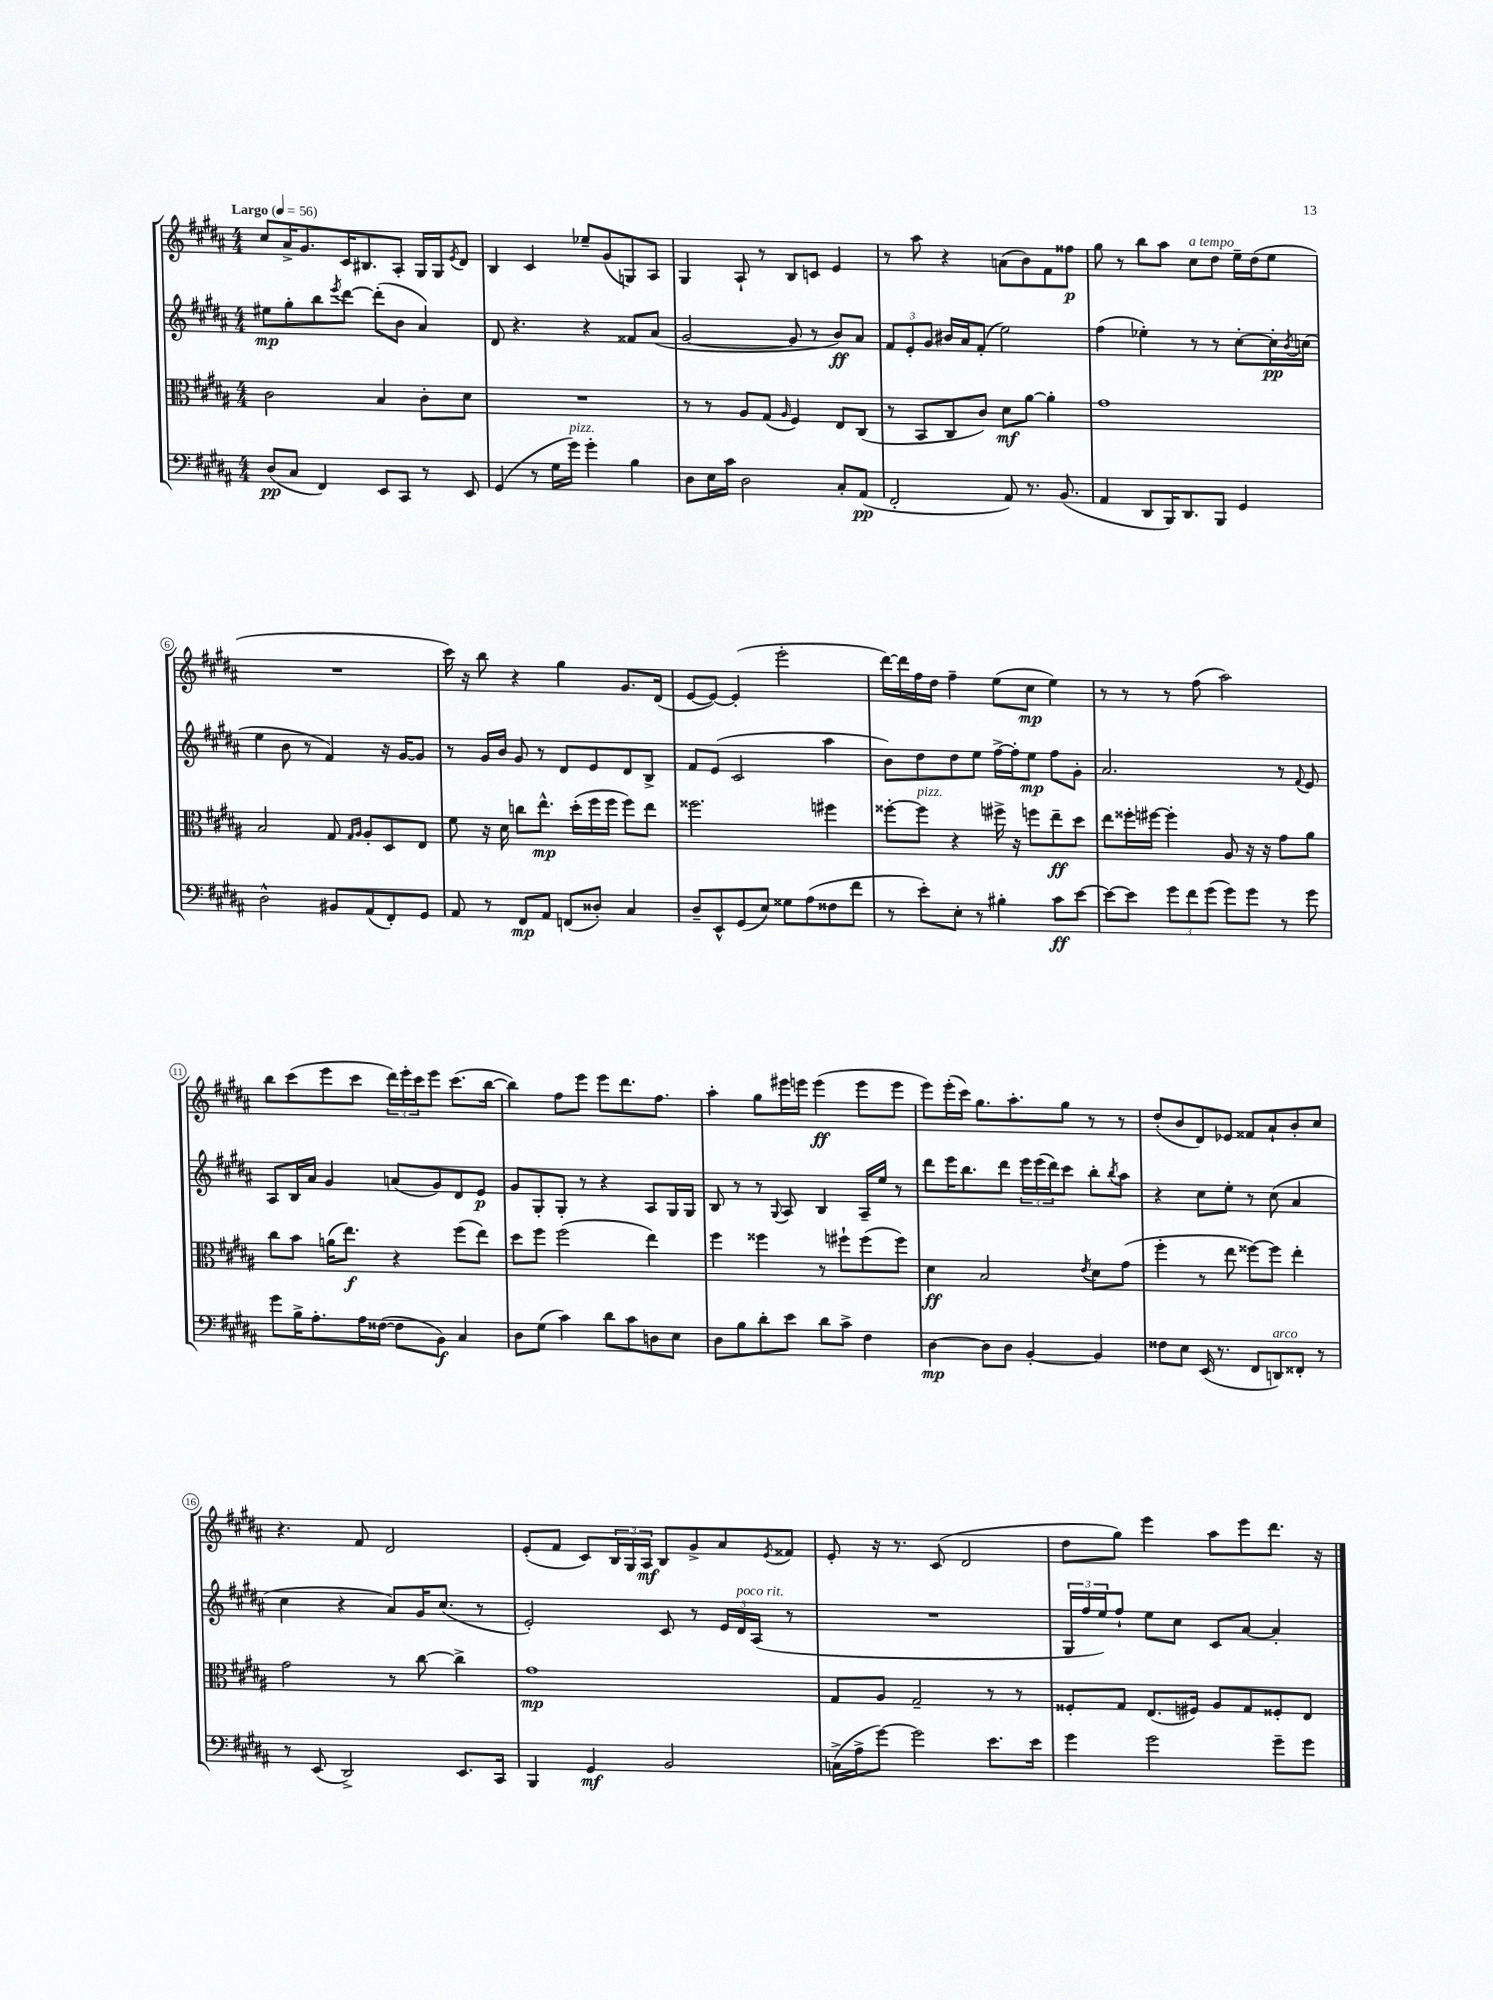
<<
\new StaffGroup <<
\new Staff = "s0" {
    \clef treble \key b \major \numericTimeSignature \time 4/4 \tempo "Largo" 4 = 56
    cis''8 ais'16-> gis'8. cis'16 bis8. ais8-. gis16 gis16 \acciaccatura { e'8 } dis'8 |
    b4 cis'4 ees''8-- gis'8( g8) ais8 |
    gis4 ais8-! r8 b8 c'8 e'4 |
    r8 ais''8 r4 a'8( b'8) fis'8 fisis''8\p |
    gis''8 r8 b''8 ais''8 cis''8^\markup { \italic "a tempo" } dis''8 e''16-- dis''16( e''8 |
    R1 |
    cis'''16) r16 b''8 r4 gis''4 gis'8. dis'16( |
    e'8~ e'8~) e'4-.( e'''2-. |
    dis'''16~) dis'''16 fis''16 dis''16 fis''4-- e''8( cis''8\mp e''4) |
    r8 r8 r8 fis''8( ais''2) |
    b''8 cis'''8( e'''8 cis'''8 \tuplet 3/2 { dis'''16) e'''16-. cis'''16 } e'''8 cis'''8.( b''16~ |
    b''4) fis''8 e'''8 e'''8 dis'''8. fis''8. |
    ais''4-. gis''8 eis'''16 e'''16 e'''4\ff( e'''8 e'''8 |
    e'''8) e'''16-.( cis'''16) gis''8. ais''8.-. gis''8 r8 r8 |
    dis''8-.( b'8 dis'8) ees'8 fisis'8 ais'8-! b'8-. cis''8 |
    r4. fis'8 dis'2 |
    e'8-.( fis'8 cis'8) \tuplet 3/2 { b16 gis16 ais16\mf } b8 gis'8-> ais'8 \acciaccatura { e'8 } fisis'8 |
    e'8-. r16 r8. cis'8( dis'2 |
    dis''8 gis''8) e'''4 ais''8 e'''8 dis'''8. r16 \bar "|." |
}
\new Staff = "s1" {
    \clef treble \key b \major \numericTimeSignature \time 4/4
    eis''8\mp gis''8-. b''8 \acciaccatura { e'''8 } dis'''8~ dis'''8-.( b'8 ais'4) |
    dis'8 r4. r4 fisis'8 ais'8( |
    gis'2~ gis'8 r8 b'8\ff) ais'8 |
    \tuplet 3/2 { fis'8 e'8-. gis'8 } bis'16 ais'16 fis'8-.( e''2) |
    fis''4( ees''4-.) r8 r8 cis''8~-. cis''16-.\pp \acciaccatura { b'8 } c''16( |
    e''4 b'8 r8 fis'4) r16 gis'16~ gis'8 |
    r8 gis'16 b'16 gis'8 r8 dis'8 e'8 dis'8 b8-> |
    fis'8 e'8( cis'2 ais''4 |
    b'8) dis''8 dis''8 e''8 fis''16~-> fis''16-. e''8\mp fis''8 gis'8-. |
    ais'2. r8 \appoggiatura { fis'8 } e'8 |
    ais8 b16 ais'16 gis'4 a'8( gis'8) dis'8 e'8\p |
    gis'8 gis8-. gis8-. r8 r4 ais8 gis16 gis16 |
    b8 r8 r8 \appoggiatura { gis8 } ais8 b4 ais16-- e''16 r8 |
    dis'''8 e'''16 b''8. dis'''8 \tuplet 3/2 { e'''16 e'''16( dis'''16) } cis'''8 b''8-. \acciaccatura { b''8 } ais''8 |
    r4 cis''8 e''8-. r8 cis''8( ais'4 |
    cis''4 r4 ais'8) gis'16 cis''8.( r8 |
    e'2-.) cis'8 r8 \tuplet 3/2 { e'16 dis'16^\markup { \italic "poco rit." } ais16( } r8 |
    R1 |
    \tuplet 3/2 { gis16 fis''16 e''16) } fis''8-! e''8 cis''8 cis'8 ais'8~ ais'4-. \bar "|." |
}
\new Staff = "s2" {
    \clef alto \key b \major \numericTimeSignature \time 4/4
    cis'2 b4 cis'8-. dis'8 |
    R1 |
    r8 r8 ais8 gis8( \grace { ais16 } fis4) e8 cis8( |
    r8 b,8 cis8 cis'8) dis'8\mf ais'8~ ais'4-. |
    gis'1 |
    b2 gis8 \grace { gis16 ais16 } ais8-. dis8 e8 |
    fis'8 r16 dis'16 c''8 e''8.-^\mp dis''16-.( fis''16 fis''16 fis''8) e''8 |
    fisis''2. fis''4 |
    fisis''8~-. fisis''8^\markup { \italic "pizz." } r4 fis''16-> r16 f''8 e''8--\ff dis''8 |
    e''8 fisis''16-. fis''16~ fis''4-. ais8 r16 r16 gis'8 ais'8 |
    cis''8 b'8 a'16( e''8.\f) r4 fis''8( e''8) |
    dis''8 fis''8 fis''2( e''4) |
    fis''4 fisis''4 r8 fis''8-! fis''8( fis''8) |
    dis'4\ff b2 \acciaccatura { e'8 } dis'8 gis'8( |
    fis''4-. r8 e''8 fisis''8~) fisis''8 e''4-. |
    gis'2 r8 cis''8~ cis''4-> |
    gis'1\mp |
    gis8 ais8 gis2-- r8 r8 |
    fisis8-. gis8 e8.( fis16) ais8 gis8 fisis8-. e8 \bar "|." |
}
\new Staff = "s3" {
    \clef bass \key b \major \numericTimeSignature \time 4/4
    dis8\pp( cis8 fis,4) e,8 cis,8 r8 e,8 |
    gis,4( r8 gis16 gis'16^\markup { \italic "pizz." }) gis'4-. b4 |
    dis8 e16 cis'16 dis2 cis8-. ais,8\pp( |
    fis,2-. ais,8) r8. b,8.( |
    ais,4 dis,8 b,,16) dis,8. b,,8 gis,4 |
    dis2-^ bis,8 ais,8( fis,8-.) gis,8 |
    ais,8 r8 fis,8\mp ais,8 f,8( disis8-.) cis4 |
    dis8-- e,8-^ gis,8( e8) gisis8 ais8( fisis8 fis'8 |
    r8 e'8-.) e8-. r8 bis4-. cis'8\ff e'8~ |
    e'8~ e'8 \tuplet 3/2 { gis'8 fis'8 gis'8( } gis'8) gis'8 r8 gis'8 |
    gis'8 b16-> ais8.-. ais16 fisis16~( fisis8 b,8\f) cis4 |
    dis8 gis8( cis'4) dis'8 cis'8 d8 e8 |
    dis8 b8 dis'8-. e'8 dis'8 cis'8-> fis4 |
    dis4~\mp dis8 dis8 b,4~-. b,4 |
    fisis8 e8 e,16( r8. fis,8 d,8^\markup { \italic "arco" }) fisis,8-. r8 |
    r8 e,8( dis,2->) e,8. cis,16 |
    b,,4 gis,4\mf b,2 |
    c16->( ais16-> gis'8~) gis'2 e'8. e'16 |
    gis'4 gis'2 gis'8-- gis'8 \bar "|." |
}
>>
>>
\layout { \context { \Score \override BarNumber.stencil = #(make-stencil-circler 0.1 0.3 ly:text-interface::print) } }
